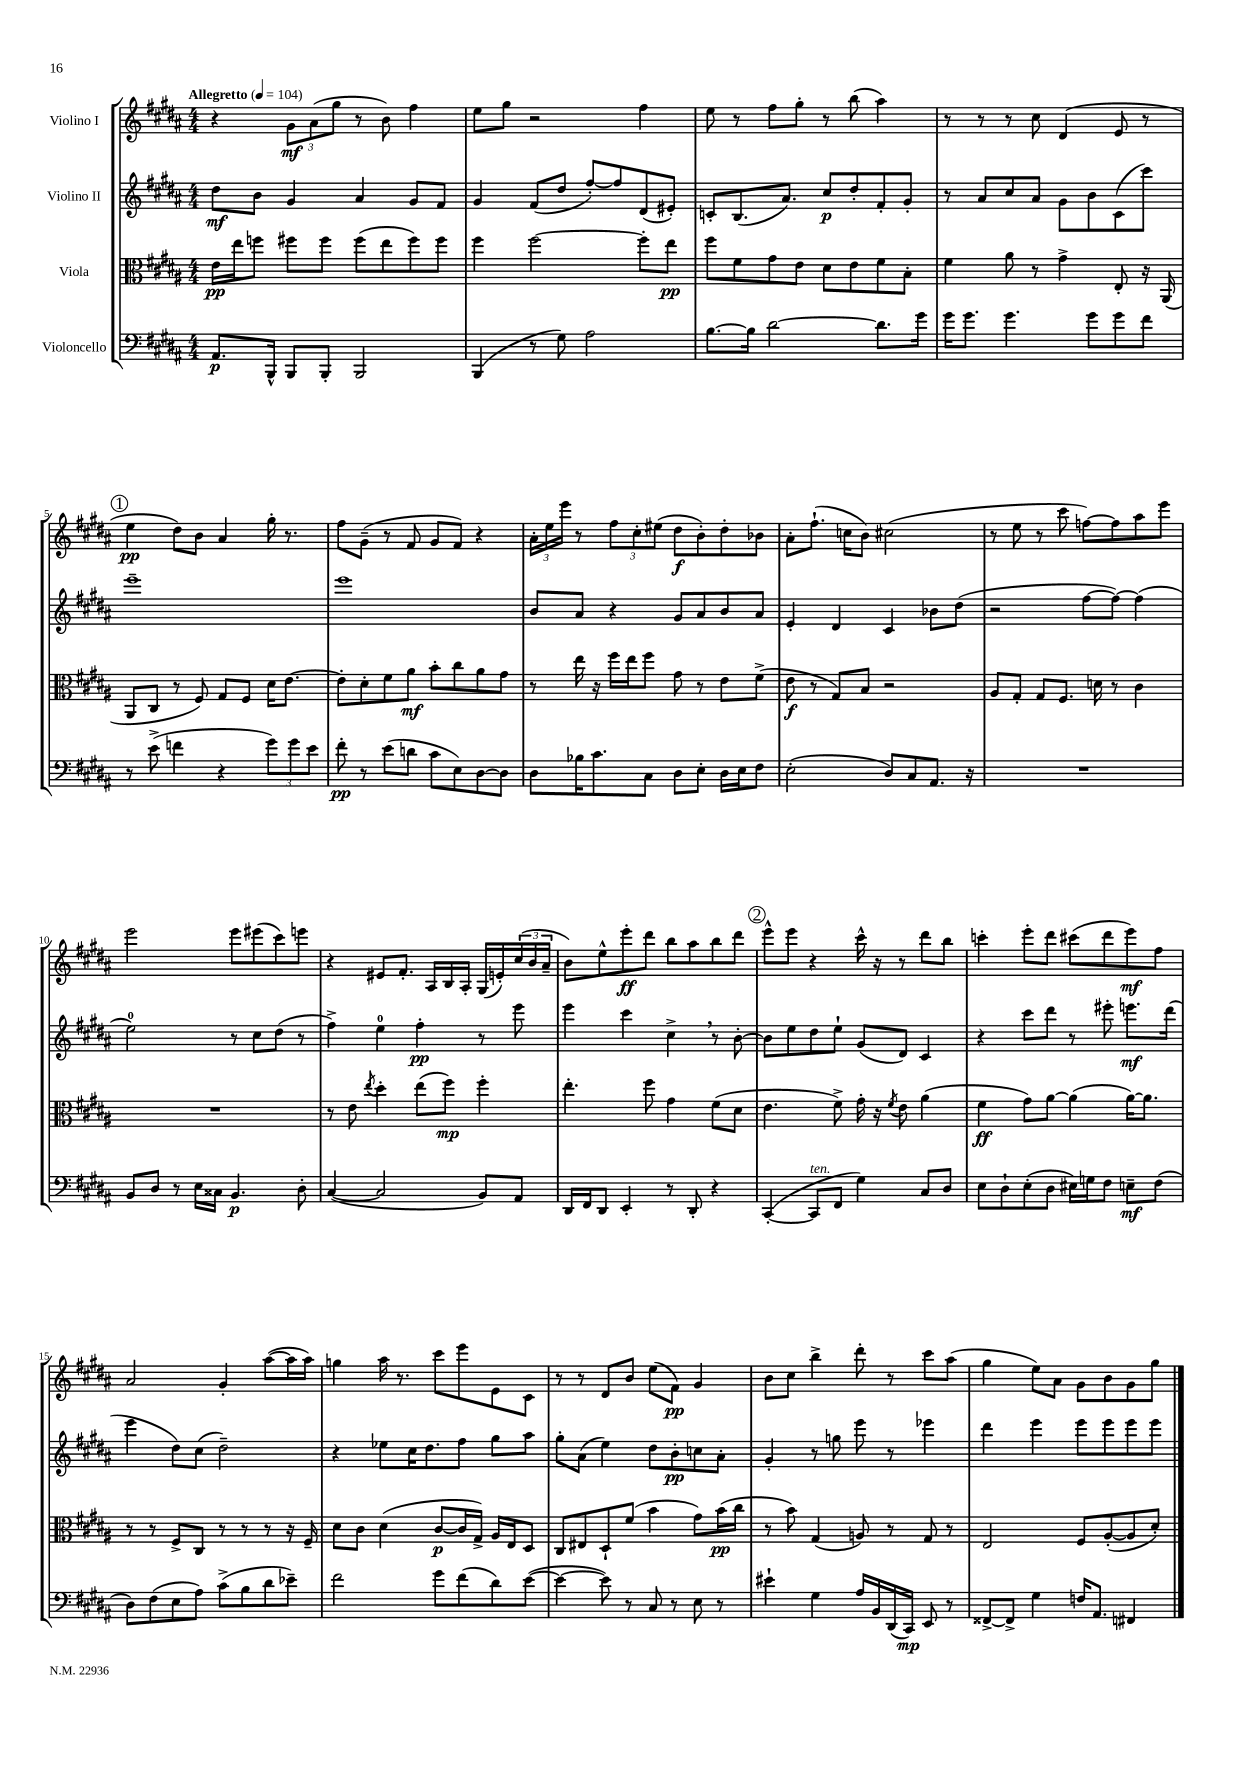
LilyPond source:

<<
\new StaffGroup <<
\new Staff = "s0" \with { instrumentName = "Violino I" } {
    \clef treble \key b \major \numericTimeSignature \time 4/4 \tempo "Allegretto" 4 = 104
    r4 \tuplet 3/2 { gis'8\mf ais'8( gis''8 } r8 b'8) fis''4 |
    e''8 gis''8 r2 fis''4 |
    e''8 r8 fis''8 gis''8-. r8 b''8( ais''4) |
    r8 r8 r8 cis''8 dis'4( e'8 r8 |
    \mark \markup { \circle "1" } e''4\pp dis''8) b'8 ais'4 gis''16-. r8. |
    fis''8 gis'8--( r8 fis'8 gis'8 fis'8) r4 |
    \tuplet 3/2 { ais'16-. e''16 e'''16 } r8 \tuplet 3/2 { fis''8 cis''8-. eis''8( } dis''8\f b'8-.) dis''8-. bes'8 |
    ais'8-. fis''8.-!( c''16 b'8) cis''2( |
    r8 e''8 r8 cis'''8 f''8~) f''8 ais''8 e'''8 |
    e'''2 e'''8 eis'''8( cis'''8) e'''8 |
    r4 eis'8 fis'8.-. ais16 b16 ais16-. gis16( e'16-.) \tuplet 3/2 { cis''16( b'16 ais'16-- } |
    b'8) e''8-^ e'''8-.\ff dis'''8 b''8 ais''8 b''8 dis'''8 |
    \mark \markup { \circle "2" } e'''8-^ e'''8 r4 cis'''16-^ r16 r8 dis'''8 b''8 |
    c'''4-. e'''8-. dis'''8 cis'''8( dis'''8 e'''8\mf) fis''8 |
    ais'2 gis'4-. ais''8~( ais''16 ais''16) |
    g''4 ais''16 r8. cis'''8 e'''8 e'8 cis'8 |
    r8 r8 dis'8 b'8 e''8( fis'8\pp) gis'4 |
    b'8 cis''8 b''4-> dis'''8-. r8 cis'''8 ais''8( |
    gis''4 e''8) ais'8 gis'8 b'8 gis'8 gis''8 \bar "|." |
}
\new Staff = "s1" \with { instrumentName = "Violino II" } {
    \clef treble \key b \major \numericTimeSignature \time 4/4
    dis''8\mf b'8 gis'4 ais'4 gis'8 fis'8 |
    gis'4 fis'8( dis''8 fis''8~-.) fis''8 dis'8( eis'8-.) |
    c'8-. b8.( ais'8.) cis''8\p dis''8-. fis'8-. gis'8-. |
    r8 ais'8 cis''8 ais'8 gis'8 b'8 cis'8( cis'''8) |
    \mark \markup { \circle "1" } e'''1-- |
    e'''1 |
    b'8 ais'8 r4 gis'8 ais'8 b'8 ais'8 |
    e'4-. dis'4 cis'4 bes'8 dis''8( |
    r2 fis''8~ fis''8~) fis''4( |
    e''2-0) r8 cis''8 dis''8( r8 |
    fis''4->) e''4-0 fis''4-.\pp r8 e'''8 |
    e'''4 cis'''4 cis''4-> \breathe r8 b'8~-. |
    \mark \markup { \circle "2" } b'8 e''8 dis''8 e''8-! gis'8( dis'8) cis'4 |
    r4 cis'''8 dis'''8 r8 eis'''8-. e'''8.\mf dis'''16( |
    e'''4 dis''8) cis''8( dis''2--) |
    r4 ees''8 cis''16 dis''8. fis''8 gis''8 ais''8 |
    gis''8-. ais'8( e''4) dis''8 b'8-.\pp c''8 ais'8-. |
    gis'4-. r8 g''8 e'''8 r8 ees'''4 |
    dis'''4 e'''4 e'''8 e'''8 e'''8 e'''8 \bar "|." |
}
\new Staff = "s2" \with { instrumentName = "Viola" } {
    \clef alto \key b \major \numericTimeSignature \time 4/4
    e'16\pp e''16 f''8 fis''8 fis''8 fis''8( e''8 fis''8) fis''8 |
    fis''4 fis''2~ fis''8-. e''8\pp |
    fis''8 fis'8 gis'8 e'8 dis'8 e'8 fis'8 b8-. |
    fis'4 ais'8 r8 gis'4-> e8-. r16 ais,16( |
    \mark \markup { \circle "1" } ais,8 cis8 r8 fis8) gis8 fis8 dis'16 e'8.~ |
    e'8-. dis'8-. fis'8 ais'8\mf b'8-. cis''8 ais'8 gis'8 |
    r8 e''16 r16 fis''16 e''16 fis''8 gis'8 r8 e'8 fis'8->( |
    e'8\f r8 gis8) b8 r2 |
    ais8 gis8-. gis8 fis8. d'16 r8 cis'4 |
    R1 |
    r8 e'8 \acciaccatura { e''8 } dis''4-. e''8( fis''8\mp) fis''4-. |
    e''4.-. fis''8 gis'4 fis'8( dis'8 |
    \mark \markup { \circle "2" } e'4. fis'8->) gis'16-. r16 \acciaccatura { fis'8 } e'8 ais'4( |
    fis'4\ff gis'8) ais'8~ ais'4( ais'16~) ais'8. |
    r8 r8 fis8-> cis8 r8 r8 r8 r16 fis16-- |
    dis'8 cis'8 dis'4( cis'8~\p cis'16 gis16->) ais16 e16 dis8 |
    cis8 eis8 dis8-! fis'8( b'4 gis'8) b'16\pp( cis''16 |
    r8 b'8) gis4( a8) r8 gis8 r8 |
    e2 fis8 ais8~-.( ais8 dis'8-.) \bar "|." |
}
\new Staff = "s3" \with { instrumentName = "Violoncello" } {
    \clef bass \key b \major \numericTimeSignature \time 4/4
    ais,8.\p b,,16-^ b,,8 b,,8-. b,,2 |
    b,,4( r8 gis8) ais2 |
    b8.~ b16 dis'2~ dis'8. gis'16 |
    gis'16 gis'8. gis'4. gis'8 gis'8 fis'8 |
    \mark \markup { \circle "1" } r8 e'8->( f'4 r4 \tuplet 3/2 { gis'8) gis'8 e'8 } |
    fis'8-.\pp r8 e'8( d'8 cis'8 e8) dis8~ dis8 |
    dis8 bes16 cis'8. cis8 dis8 e8-. dis16 e16 fis8 |
    e2-.( dis8) cis8 ais,8. r16 |
    R1 |
    b,8 dis8 r8 e16 cisis16 b,4.\p dis8-. |
    cis4~( cis2 b,8) ais,8 |
    dis,16 fis,16 dis,8 e,4-. r8 dis,8-. r4 |
    \mark \markup { \circle "2" } cis,4~-.( cis,8^\markup { \italic "ten." } fis,8 gis4) cis8 dis8 |
    e8 dis8-! e8-.( dis8 eis16) g16 fis8 e8--\mf fis8( |
    dis8) fis8( e8 ais8) cis'8->( b8 dis'8 ees'8--) |
    fis'2 gis'8 fis'8( dis'8) e'8~( |
    e'4~ e'8) r8 cis8 r8 e8 r8 |
    eis'4-! gis4 ais16 b,16 dis,16( cis,16\mp) e,8 r8 |
    fisis,8~-> fisis,8-> gis4 f16 ais,8. fis,4 \bar "|." |
}
>>
>>
